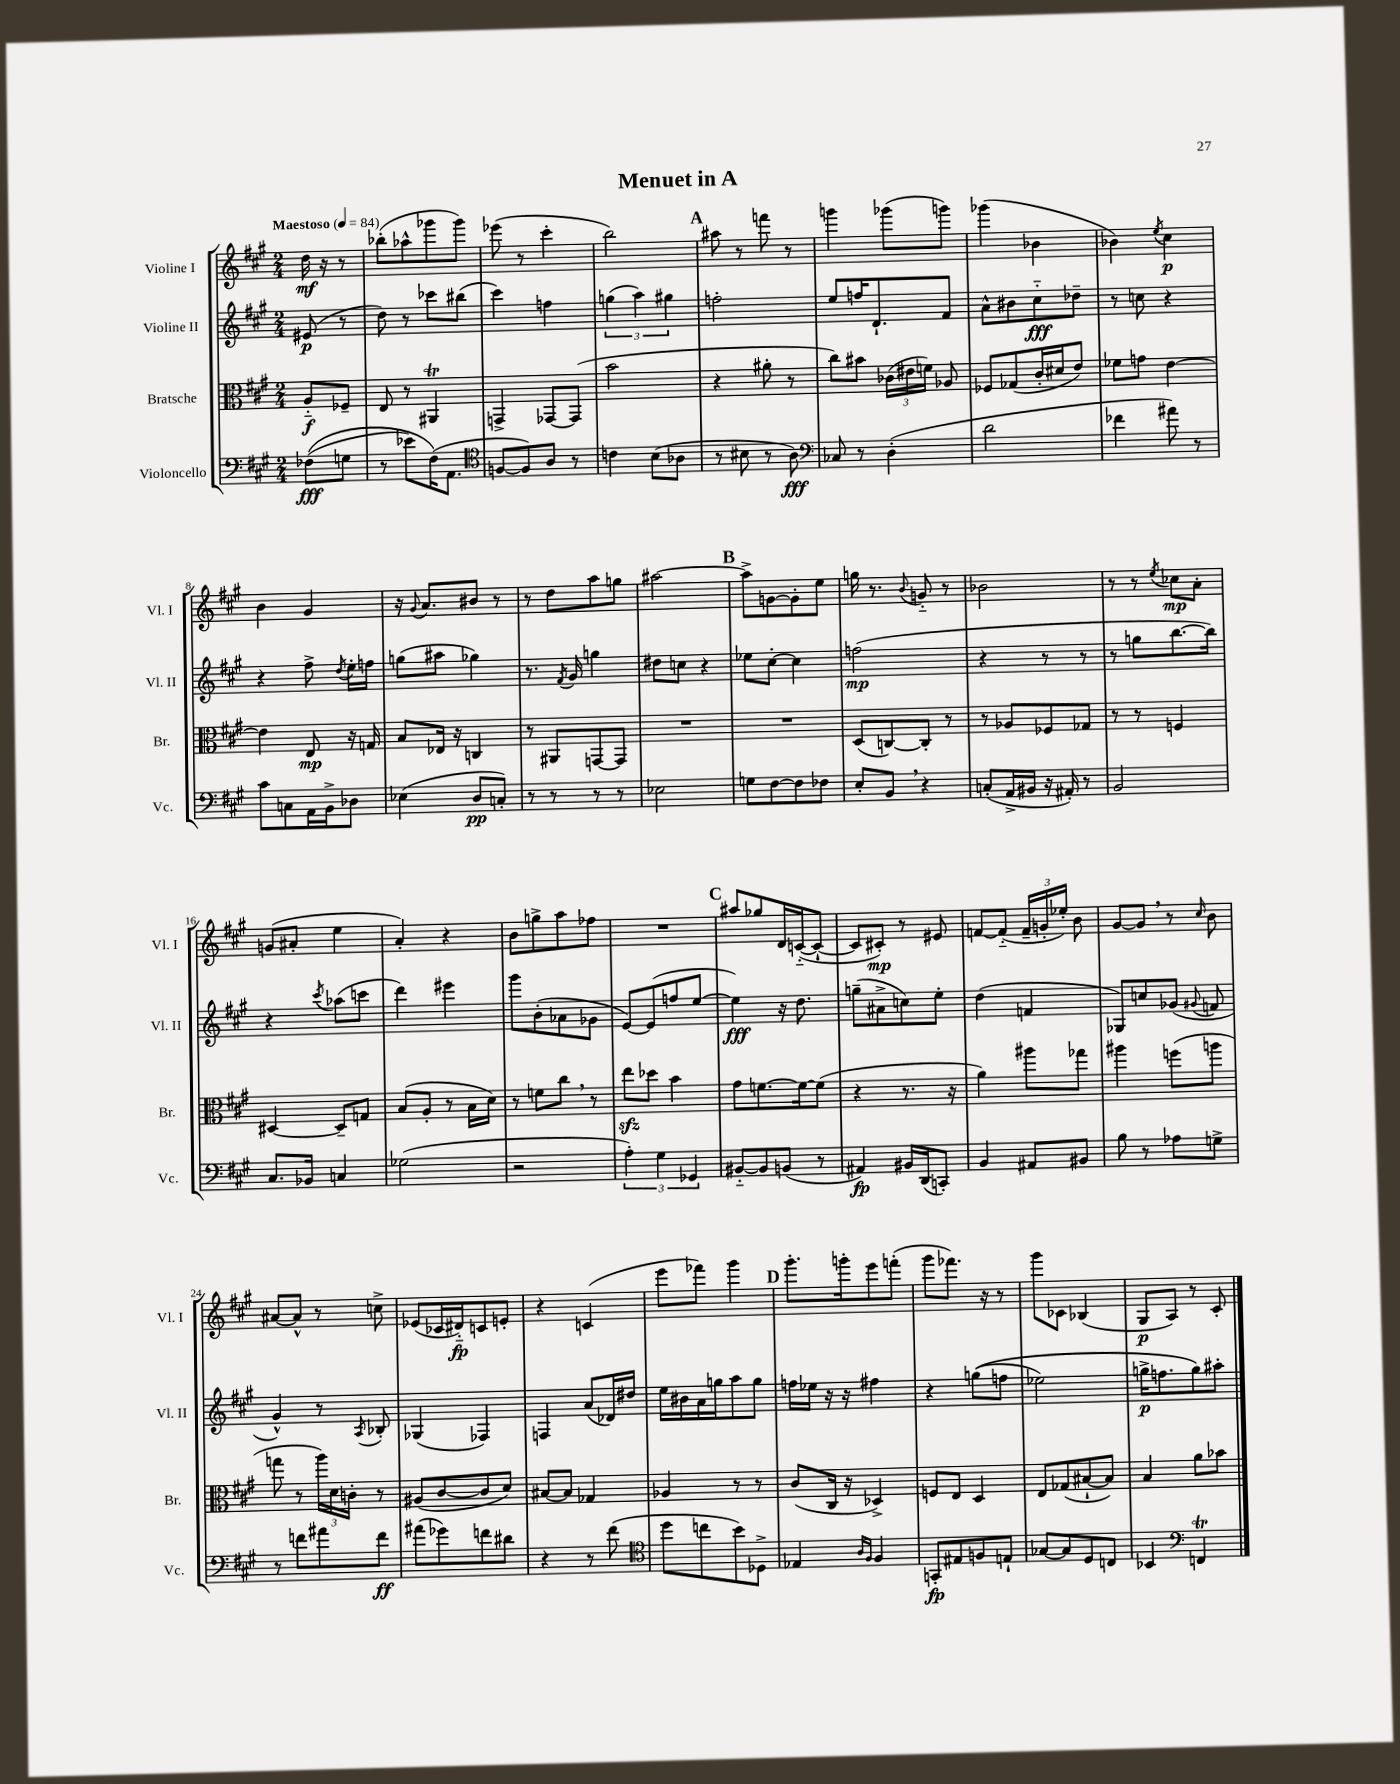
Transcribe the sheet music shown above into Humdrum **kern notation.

**kern	**dynam	**kern	**dynam	**kern	**dynam	**kern	**dynam
*part4	*part4	*part3	*part3	*part2	*part2	*part1	*part1
*staff4	*staff4	*staff3	*staff3	*staff2	*staff2	*staff1	*staff1
*I"Violoncello	*	*I"Bratsche	*	*I"Violine II	*	*I"Violine I	*
*I'Vc.	*	*I'Br.	*	*I'Vl. II	*	*I'Vl. I	*
*clefF4	*	*clefC3	*	*clefG2	*	*clefG2	*
*k[f#c#g#]	*	*k[f#c#g#]	*	*k[f#c#g#]	*	*k[f#c#g#]	*
*M2/4	*	*M2/4	*	*M2/4	*	*M2/4	*
*MM84	*	*MM84	*	*MM84	*	*MM84	*
=	=	=	=	=	=	=	=
!	!	!	!	!	!	!LO:TX:a:B:t=Maestoso	!
((8F-X\L	fff	8A/L	f	(8e#X/	p	16dd\	mf
.	.	.	.	.	.	16r	.
8Gn\J	.	8F-X~/J	.	8r	.	8r	.
=1	=1	=1	=1	=1	=1	=1	=1
8r	.	8E/	.	8dd\)	.	(8bb-X'\L	.
8e-X\L)	.	8r	.	8r	.	8aa-X^^\	.
(16F#\K)	.	4AA#Xt/	.	8ccc-X\L	.	8ggg-X\	.
8.AA\J	.	.	.	.	.	.	.
.	.	.	.	(8bb#X\J	.	8ggg-\J)	.
=2	=2	=2	=2	=2	=2	=2	=2
*clefC4	*	*	*	*	*	*	*
[8Fn/L	.	4GGn^/	.	4ccc#\)	.	(8eee-X\	.
8F/])	.	.	.	.	.	8r	.
8A/J	.	[8GG-X/L	.	4ffn\	.	4ccc#'\	.
8r	.	(8GG-/J]	.	.	.	.	.
=3	=3	=3	=3	=3	=3	=3	=3
4cn\	.	2b\	.	(6ggn\	.	2bb\)	.
.	.	.	.	6aa\)	.	.	.
(8B\L	.	.	.	.	.	.	.
.	.	.	.	6gg#X\	.	.	.
8A-X\J	.	.	.	.	.	.	.
!!LO:REH:place=s1:t=A
=4	=4	=4	=4	=4	=4	=4	=4
8r	.	4r	.	2ffn'\	.	8aa#X\	.
8B#X\	.	.	.	.	.	8r	.
8r	.	8a#X'\	.	.	.	8fffn\	.
8A\)	fff	8r	.	.	.	8r	.
=5	=5	=5	=5	=5	=5	=5	=5
*clefF4	*	*	*	*	*	*	*
8C-X/	.	8cc#\L)	.	8ee/L	.	4gggn\	.
8r	.	8b#X\J	.	16ffn/K	.	.	.
.	.	.	.	8.d`/	.	.	.
(4D'\	.	(24c-X\LL	.	.	.	(8ggg-X\L	.
.	.	24e#X\	.	.	.	.	.
.	.	24fn\JJ)	.	.	.	.	.
.	.	8A-X/	.	8f#/J	.	8gggn\J)	.
=6	=6	=6	=6	=6	=6	=6	=6
2d\	.	8F-X/L	.	8a^^\L	.	(4ggg-X\	.
.	.	(8G-X/	.	8b#X\	.	.	.
.	.	16c#'/L	.	8cc#\	fff	4b-X\	.
.	.	16d#X/J	.	.	.	.	.
.	.	8e/J)	.	8dd-X~\J	.	.	.
=7	=7	=7	=7	=7	=7	=7	=7
4f-X\	.	8f-X\L	.	8r	.	4b-X\)	.
.	.	8gn\J	.	8ccn\	.	.	.
.	.	.	.	.	.	8qee/	.
8a#X\)	.	[4e\	.	4r	.	4cc#\	p
8r	.	.	.	.	.	.	.
!!LO:LB:g=z
=8	=8	=8	=8	=8	=8	=8	=8
8c#\L	.	4e\]	.	4r	.	4b\	.
8Cn\	.	.	.	.	.	.	.
16AA\L	.	8E/	mp	8ff#^\	.	4g#/	.
16BB^\J	.	.	.	.	.	.	.
.	.	.	.	8qdd/	.	.	.
8D-X\J	.	16r	.	16ee'\LL	.	.	.
.	.	16Gn/	.	16ffn\JJ	.	.	.
=9	=9	=9	=9	=9	=9	=9	=9
(4E-X\	.	8B/L	.	(8ggn\L	.	16r	.
.	.	.	.	.	.	8qqg#/	.
.	.	.	.	.	.	8.a/L	.
.	.	16E-X/Jk	.	8aa#X\J	.	.	.
.	.	16r	.	.	.	.	.
8D/L	pp	4Cn/	.	4gg-X\)	.	8b#X/J	.
8Cn'/J)	.	.	.	.	.	8r	.
=10	=10	=10	=10	=10	=10	=10	=10
8r	.	8r	.	8.r	.	8r	.
8r	.	8AA#X/L	.	.	.	8dd\L	.
.	.	.	.	8qf#/	.	.	.
.	.	.	.	16g#/	.	.	.
8r	.	[8GGn/	.	4ggn\	.	8aa\	.
8r	.	8GG/J]	.	.	.	8ggn\J	.
=11	=11	=11	=11	=11	=11	=11	=11
2E-X\	.	2r	.	8dd#X\L	.	[2aa#X\	.
.	.	.	.	8ccn\J	.	.	.
.	.	.	.	4r	.	.	.
!!LO:REH:place=s1:t=B
=12	=12	=12	=12	=12	=12	=12	=12
8Gn\L	.	2r	.	8ee-X\L	.	8aa#^\L]	.
[8F#\	.	.	.	[8cc#'\J	.	[8gn\	.
8F#\]	.	.	.	4cc#\]	.	8g'\]	.
8F-X\J	.	.	.	.	.	8ee\J	.
=13	=13	=13	=13	=13	=13	=13	=13
8E'/L	.	(8D/L	.	(2ffn\	mp	16ggn\	.
.	.	.	.	.	.	8.r	.
8BB,/J	.	[8Cn/)	.	.	.	.	.
.	.	.	.	.	.	8qqb/	.
4r	.	8C'/J]	.	.	.	8gn/	.
.	.	8r	.	.	.	8r	.
=14	=14	=14	=14	=14	=14	=14	=14
(8Cn'/L	.	8r	.	4r	.	2b-X\	.
16AA^/L	.	8A-X/L	.	.	.	.	.
16BB#X/JJ	.	.	.	.	.	.	.
16r	.	8F-X/	.	8r	.	.	.
16AA#X'/)	.	.	.	.	.	.	.
8r	.	8G-X/J	.	8r	.	.	.
=15	=15	=15	=15	=15	=15	=15	=15
2BB/	.	8r	.	8r	.	8r	.
.	.	8r	.	8ggn\L	.	8r	.
.	.	.	.	.	.	8qee/	.
.	.	4Fn/	.	[8.bb\	.	8cc-X\L	mp
.	.	.	.	.	.	8a'\J	.
.	.	.	.	16bb\Jk])	.	.	.
!!LO:LB:g=z
=16	=16	=16	=16	=16	=16	=16	=16
8.C#/L	.	[4D#X/	.	4r	.	(8gn/L	.
.	.	.	.	.	.	8a#X'/J	.
16BB-X/Jk	.	.	.	.	.	.	.
.	.	.	.	8qccc#/	.	.	.
4Cn/	.	8D#~/L]	.	(8aa-X\L	.	4ee\	.
.	.	8Gn/J	.	8cccn\J	.	.	.
=17	=17	=17	=17	=17	=17	=17	=17
(2G-X\	.	(8B/L	.	4ddd\)	.	4a'/)	.
.	.	8A'/J	.	.	.	.	.
.	.	8r	.	4eee#X\	.	4r	.
.	.	16B\LL	.	.	.	.	.
.	.	16d\JJ)	.	.	.	.	.
=18	=18	=18	=18	=18	=18	=18	=18
2r	.	8r	.	8ggg#\L	.	8b\L	.
.	.	8fn\L	.	(8b'\	.	8ggn^\	.
.	.	8cc#,\J	.	8a-X\	.	8aa\	.
.	.	8r	.	8g-X\J	.	8ff-X\J	.
=19	=19	=19	=19	=19	=19	=19	=19
6A'\)	.	8eezz\L	.	[8e/L)	.	2r	.
.	.	8dd-X\J	.	(8e/]	.	.	.
6G#\	.	.	.	.	.	.	.
.	.	4b\	.	8ffn/	.	.	.
6GG-X/	.	.	.	.	.	.	.
.	.	.	.	[8ee/J	.	.	.
!!LO:REH:place=s1:t=C
=20	=20	=20	=20	=20	=20	=20	=20
[8BB#X/L	.	8g#\L	.	4ee\])	fff	8aa#X/L	.
8BB#/]	.	[8.fn\	.	.	.	8gg-X/	.
(8BBn/J	.	.	.	16r	.	16d/L	.
.	.	16f\k_	.	8.dd\	.	([16cn/J	.
8r	.	(8f\J]	.	.	.	8c`/J_	.
=21	=21	=21	=21	=21	=21	=21	=21
4AA#X/)	fp	4r	.	(8ggn~\L	.	8c/L]	.
.	.	.	.	8a#X^\	.	8c#X'/J)	mp
16BB#X/LL	.	8.r	.	8ccn\)	.	8r	.
(16DD/J	.	.	.	.	.	.	.
8CCn'/J)	.	.	.	8ee'\J	.	8e#X/	.
.	.	16r	.	.	.	.	.
=22	=22	=22	=22	=22	=22	=22	=22
4BB/	.	4a\)	.	(4dd\	.	[8fn/L	.
.	.	.	.	.	.	(8f/J]	.
8AA#X/L	.	8aa#X\L	.	4fn/	.	24f~/LL	.
.	.	.	.	.	.	24gn'/	.
.	.	.	.	.	.	24ee-X'/JJ)	.
8BB#X/J	.	8gg-X\J	.	.	.	8b\	.
=23	=23	=23	=23	=23	=23	=23	=23
8B\	.	4aa#X\	.	8G-X/L)	.	[8g#/L	.
8r	.	.	.	8ccn/	.	8g#,/J]	.
8A-X\L	.	(8ffn\L	.	(8g-X/J	.	8r	.
.	.	.	.	8qqg#X/	.	16qqcc#/	.
8Gn^\J	.	8aan\J	.	8fn/	.	8b\	.
!!LO:LB:g=z
=24	=24	=24	=24	=24	=24	=24	=24
8r	.	8ggn\	.	4g#^^/)	.	[8a#X/L	.
8fn\L	.	8r	.	.	.	8a#^^/J]	.
8a#X\	.	24aa\LL)	.	8r	.	8r	.
.	.	24d\	.	.	.	.	.
.	.	24cn'\JJ	.	.	.	.	.
.	.	.	.	8qA/	.	.	.
8f\J	ff	8r	.	8B-X'/	.	8ccn^\	.
=25	=25	=25	=25	=25	=25	=25	=25
(8a#X\L	.	(8A#X/L	.	(4G-X/	.	(8e-X/L	.
8g-X\)	.	[8c#/	.	.	.	16c-X/L	.
.	.	.	.	.	.	16d#X/J)	fp
8fn\	.	8c#/]	.	4F-X/)	.	8cn/	.
8d#X\J	.	8d/J)	.	.	.	8en'/J	.
=26	=26	=26	=26	=26	=26	=26	=26
4r	.	[8B#X/L	.	4Fn/	.	4r	.
.	.	8B#/J]	.	.	.	.	.
8r	.	4G-X/	.	(8a/L	.	(4cn/	.
(8f#\	.	.	.	16d-X/L)	.	.	.
.	.	.	.	16dd#X/JJ	.	.	.
=27	=27	=27	=27	=27	=27	=27	=27
*clefC4	*	*	*	*	*	*	*
8dd\L	.	4A-X/	.	16ee\LL	.	8eee\L	.
.	.	.	.	16b#X\	.	.	.
8ccn\	.	.	.	16a\	.	8fff-X\J)	.
.	.	.	.	16ggn\J	.	.	.
8b\)	.	8r	.	8aa\	.	4ggg#\	.
8D-X^\J	.	8r	.	8gg\J	.	.	.
!!LO:REH:place=s1:t=D
=28	=28	=28	=28	=28	=28	=28	=28
4E-X/	.	(8c#/L	.	16ffn\LL	.	8.ggg#'\L	.
.	.	.	.	16ee-X\JJ	.	.	.
.	.	16C#/Jk	.	16r	.	.	.
.	.	16r	.	16r	.	16gggn'\k	.
16qqA/LL	.	.	.	.	.	.	.
16qqF#/JJ	.	.	.	.	.	.	.
4F#/	.	4D-X^/)	.	4ff#X\	.	8eee\	.
.	.	.	.	.	.	(8fffn'\J	.
=29	=29	=29	=29	=29	=29	=29	=29
8GGn'/L	fp	8Fn/L	.	4r	.	8ggg#\L	.
8E#X/	.	8E/J	.	.	.	8.fff-X\J)	.
8Fn/	.	4D/	.	((8ggn\L	.	.	.
.	.	.	.	.	.	16r	.
8En`/J	.	.	.	8ffn\J	.	8r	.
=30	=30	=30	=30	=30	=30	=30	=30
[8G-X/L	.	8E/L	.	2ee-X\)	.	8ggg#\L	.
8G-/]	.	(8G-X/	.	.	.	8c-X\J	.
8D/	.	[8B#X`/	.	.	.	(4B-X/	.
8Cn/J	.	8B#/J])	.	.	.	.	.
=31	=31	=31	=31	=31	=31	=31	=31
4BB-X/	.	4B/	.	16ggn^\KL	p	8G#/L	p
.	.	.	.	8.ffn\	.	.	.
.	.	.	.	.	.	8A/J)	.
*clefF4	*	*	*	*	*	*	*
4FFnT/	.	8a\L	.	8gg\)	.	8r	.
.	.	8b-X\J	.	8aa#X'\J	.	8c#'/	.
==	==	==	==	==	==	==	==
*-	*-	*-	*-	*-	*-	*-	*-
